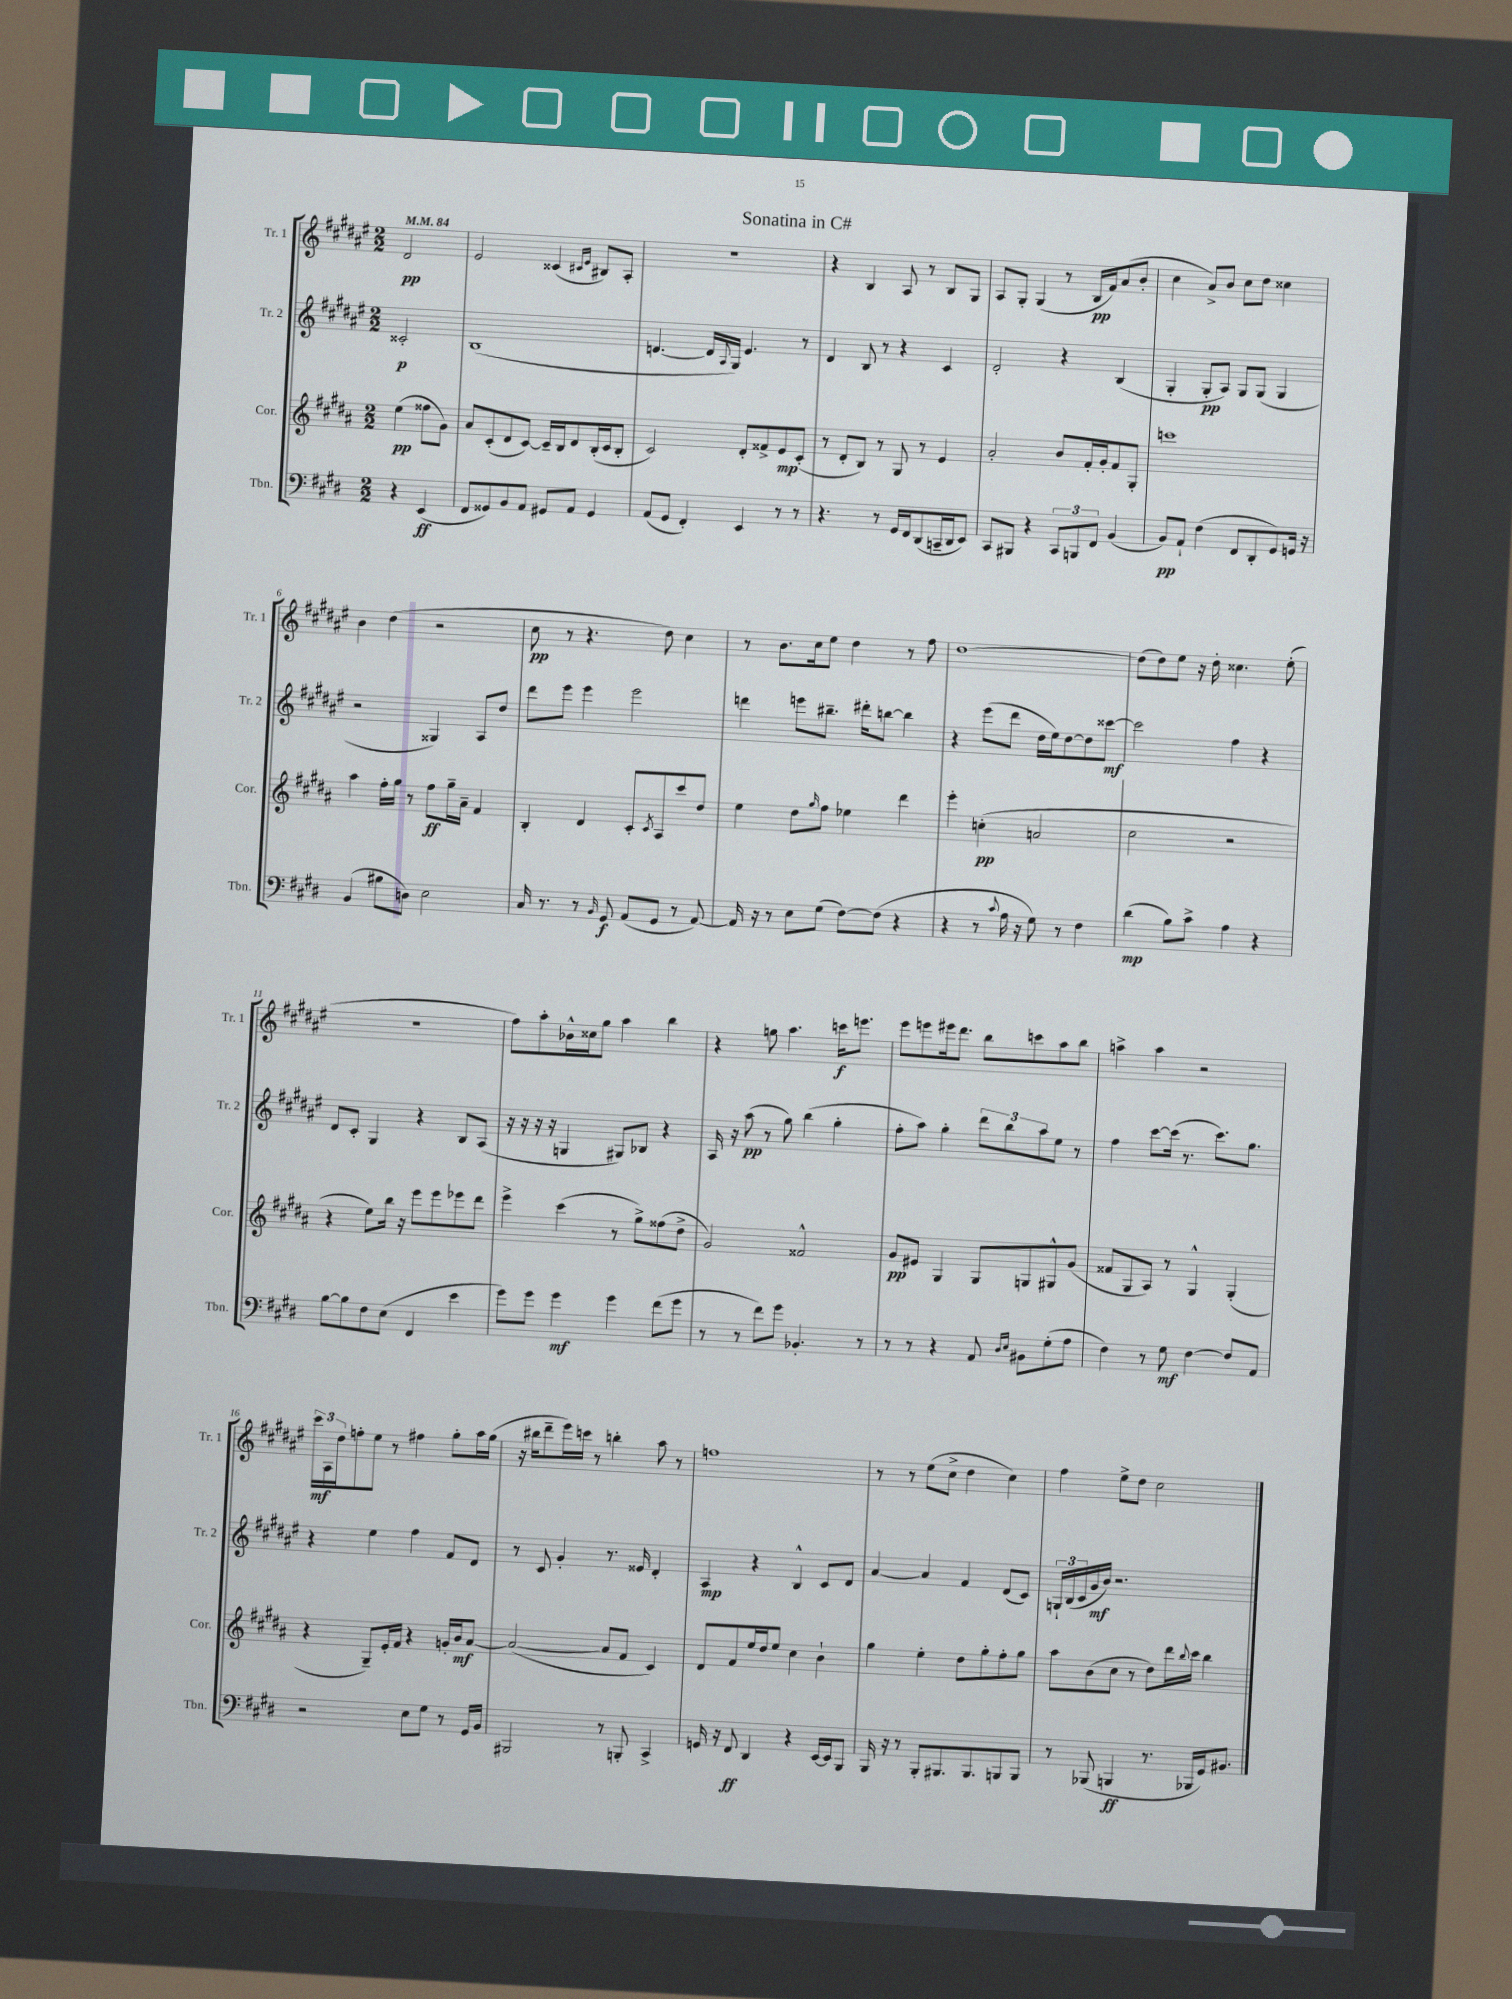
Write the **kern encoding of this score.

**kern	**kern	**kern	**kern
*staff4	*staff3	*staff2	*staff1
*clefF4	*clefG2	*clefG2	*clefG2
*k[f#c#g#d#]	*k[f#c#g#d#a#]	*k[f#c#g#d#a#e#]	*k[f#c#g#d#a#e#]
*M2/2	*M2/2	*M2/2	*M2/2
*MM84	*MM84	*MM84	*MM84
4r	(4ee	2c##'	2d#
(4EE	8ff##	.	.
.	8g#)	.	.
=	=	=	=
8FF#	8a#	(1B	2e#
8GG##)	(8c#'	.	.
8BB	8d#	.	.
8AA	[8c#)	.	.
8GG#	16c#~]	.	(4c##
.	16B	.	.
8AA	8d#	.	.
.	.	.	16qqc#
.	.	.	16qqe#
4GG#	(16B'	.	8B#)
.	16c#	.	.
.	8B'	.	8A#'
=	=	=	=
(8AA	2c#)	[4.d	1r
8GG#	.	.	.
4FF#')	.	.	.
.	.	16d]	.
.	.	8qqA#	.
.	.	16G#)	.
4EE	8d#'	4.e#	.
.	8f##^	.	.
8r	8e	.	.
8r	(8c#'	8r	.
=	=	=	=
4.r	8r	4d#	4r
.	8d#'	.	.
.	8B)	8B	4B
8r	8r	8r	.
16GG#	8G#	4r	8A#
16FF#	.	.	.
(8DD#	8r	.	8r
16CC~	4e	4c#	8B
16DD#	.	.	.
8EE)	.	.	8G#
=	=	=	=
8CC#	2a#'	2d#'	8A#
8BBB#	.	.	8G#'
4r	.	.	(4G#
12CC#	8b	4r	8r
12BBB	.	.	.
.	16f#'	.	16B
12FF#	.	.	.
.	16g#'	.	16f#)
(4BB	8f#	(4B	(8a#
.	8G#'	.	8b'
=	=	=	=
8BB)	1ccc	4G#'	4cc#
8AA`	.	.	.
(4F#	.	8G#'	8a#^)
.	.	8A#)	8b
8FF#	.	8G#	8cc#
8DD#'	.	(8G#	8dd#
8GG#)	.	4G#	4cc##
16GG	.	.	.
16r	.	.	.
=	=	=	=
(4BB	4aa#	2r	4b
8B#	16ff#'	.	(4dd#
.	16gg#	.	.
8D)	8r	.	.
2E	8ff#	4G##)	2r
.	16gg#~	.	.
.	16a#~	.	.
.	4f#	8A#	.
.	.	8dd#	.
=	=	=	=
16C#	4B'	8ddd#	8cc#
8.r	.	.	.
.	.	8eee#	8r
8r	4d#	4eee#	4.r
16qqBB	.	.	.
8GG#	.	.	.
(8AA	8c#'	2eee#	.
.	8qc#	.	.
8GG#	8A#	.	8dd#)
8r	8ccc#	.	4cc#
[8AA)	8dd#	.	.
=	=	=	=
16AA]	4ee	4ddd	8r
16r	.	.	.
8r	.	.	8.b
8E	8dd#	8eee	.
.	.	.	16cc#
.	16qqgg#	.	.
(8G#	8ff#	8.bb#~	8ee#
[8F#)	4ee-	.	4dd#
.	.	16ddd#'	.
(8F#]	.	[8bb	.
4r	4ddd#	4bb]	8r
.	.	.	8ff#
=	=	=	=
4r	4eee'	4r	[1dd#
8r	(4cc'	(8eee#	.
8qqc#	.	.	.
16A	.	8ddd#	.
16r	.	.	.
8G#)	2a	16dd#	.
.	.	16ee#)	.
8r	.	[8dd#	.
4F#	.	8dd#]	.
.	.	[8ccc##	.
=	=	=	=
(4d#	2cc#	2ccc##]	(8dd#]
.	.	.	8dd#)
8B)	.	.	8ee#
8c#^	.	.	16r
.	.	.	16dd#'
4A	2r	4ff#	4.cc##
4r	.	4r	.
.	.	.	(8ee#'
=	=	=	=
[8B	4r	8d#	1r
8B]	.	8c#'	.
8F#	8ee)	4G#	.
(8E	16bb	.	.
.	16r	.	.
4FF#	8eee	4r	.
.	8eee	.	.
4e	8eee-	8B	.
.	8ddd#	(8A#	.
=	=	=	=
8g#)	4eee^	16r	8ff#)
.	.	16r	.
8g#	.	16r	8aa#'
.	.	16r	.
4g#	(4ccc#	4G	16b-^^
.	.	.	16cc##
.	.	.	8gg#
4g#	8r	8G#)	4aa#
.	8gg#^)	8B-	.
(8f#	(8ff##	4r	4bb
8g#	8dd#^	.	.
=	=	=	=
8r	2g#)	16A#	4r
.	.	16r	.
8r	.	(8aa#	.
8f#)	.	8r	8gg
8g#	.	8gg#)	4.aa#
4.BB-'	2f##^^	(4bb	.
.	.	4gg#'	16ccc
.	.	.	8.eee
8r	.	.	.
=	=	=	=
8r	8g#	8ff#'	8eee#
8r	8e#	8aa#)	8eee
4r	4G#	4gg#'	16eee#
.	.	.	8.ddd#
8AA	8G#	12ddd#	8bb
.	.	12bb	.
16qqD#	.	.	.
16qqE	.	.	.
8BB#	8G	.	8ccc
.	.	12aa#	.
(8G#'	8G#^^	8ee#	8aa#
8A	(8g#	8r	8bb
=	=	=	=
4F#)	8f##	4ff#	4aa^
.	8G#	.	.
8r	8A#)	[8ccc#	4aa
8G#	8r	(16ccc#]	.
.	.	8.r	.
[4F#	4G#^^	.	2r
.	.	8.ccc#)	.
8F#]	(4G#'	.	.
.	.	8.gg#	.
8AA	.	.	.
=	=	=	=
2r	4r	4r	24ccc#
.	.	.	24A#
.	.	.	24dd#
.	.	.	8ff'
.	8G#~)	4ee#	8ee#
.	16e'	.	8r
.	16f#	.	.
8E	4r	4ff#	4ff#
8G#	.	.	.
8r	16g'	8f#	8gg#'
.	16b	.	.
16GG#	[8a#	8d#	16aa#
16BB	.	.	(16gg#
=	=	=	=
2BBB#	(2a#_	8r	16r
.	.	.	16bb#
.	.	8c#	8ddd#~
.	.	4g#'	16eee#)
.	.	.	16ccc
.	.	.	8r
8r	8a#]	8.r	4bb'
8BBB'	8f#	.	.
.	.	16e##	.
4CC#^	4c#)	4d#'	8aa#
.	.	.	8r
=	=	=	=
16GG	8d#	4A#	1ff
16r	.	.	.
8FF#	8f#	.	.
4DD#	16ee	4r	.
.	16dd#	.	.
.	8ee	.	.
4r	4cc#	4B^^	.
[16EE	4b`	8c#	.
16EE]	.	.	.
8BBB	.	8d#	.
=	=	=	=
16BBB	4gg#	[4a#	8r
16r	.	.	.
8r	.	.	8r
8BBB'	4ee'	4a#]	(8ee#
8.BBB#	.	.	8cc#^
.	8dd#	4f#	4dd#
8.BBB#	.	.	.
.	8gg#'	.	.
8BBB	8ff#'	(8d#	4cc#)
8BBB	8gg#	8c#)	.
=	=	=	=
8r	8aa#	24G`	4ff#
.	.	(24B	.
.	.	24c#	.
(8BBB-	(8b	16g#	.
.	.	16b)	.
4BBB	8cc#	2.r	8ee#^
.	8r	.	8dd#
8.r	8dd#)	.	2cc#
.	16ddd#	.	.
.	8qqbb	.	.
16BBB-	16ccc#	.	.
16GG#)	4bb	.	.
8.BB#	.	.	.
==	==	==	==
*-	*-	*-	*-
